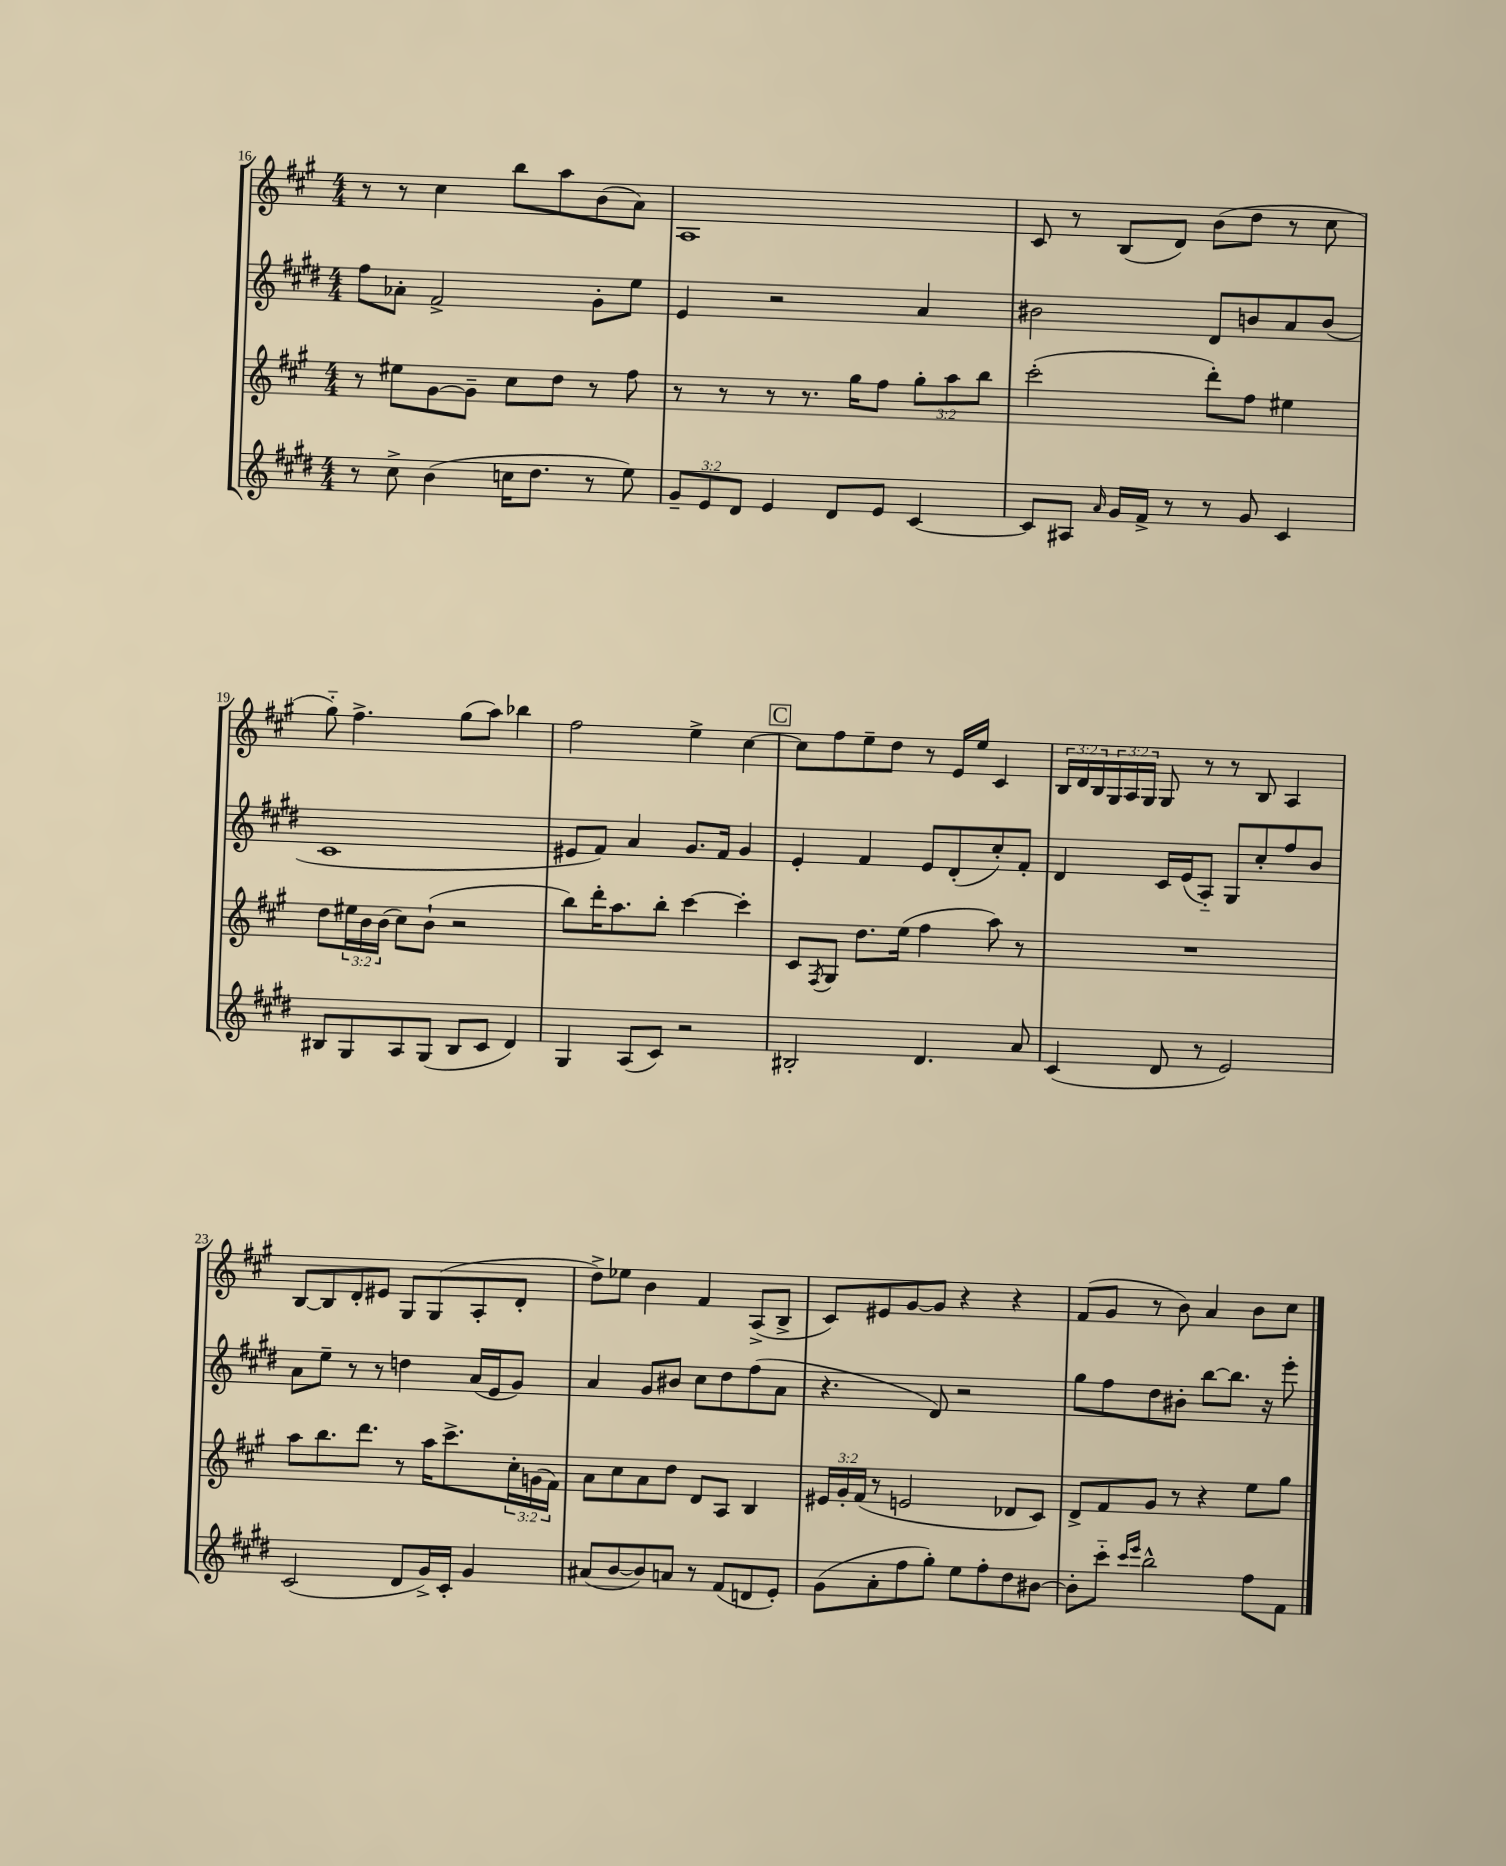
<<
\new StaffGroup <<
\new Staff = "s0" {
    \clef treble \key a \major \numericTimeSignature \time 4/4 \override Staff.TupletNumber.text = #tuplet-number::calc-fraction-text
    r8 r8 cis''4 b''8 a''8 b'8( a'8) |
    a1 |
    cis'8 r8 b8( d'8) b'8( d''8 r8 cis''8 |
    gis''8-_) fis''4.-> gis''8( a''8) bes''4 |
    fis''2 e''4-> cis''4~ |
    \mark \markup { \box "C" } cis''8 fis''8 e''8-- d''8 r8 e'16 e''16 cis'4 |
    \tuplet 3/2 { b16 d'16 b16 } \tuplet 3/2 { gis16 a16 gis16 } gis8 r8 r8 b8 a4 |
    b8~ b8 d'8-. eis'8 gis8 gis8( a8-. d'8-. |
    d''8->) ees''8 b'4 fis'4 a8->( b8-> |
    cis'8) eis'8 gis'8~ gis'8 r4 r4 |
    fis'8( gis'8 r8 b'8) a'4 b'8 cis''8 \bar "|." |
}
\new Staff = "s1" {
    \clef treble \key e \major \numericTimeSignature \time 4/4
    fis''8 aes'8-. fis'2-> gis'8-. e''8 |
    e'4 r2 a'4 |
    bis'2 dis'8 b'8 a'8 b'8( |
    cis'1 |
    eis'8 fis'8) a'4 gis'8. fis'16 gis'4 |
    \mark \markup { \box "C" } e'4-. fis'4 e'8 dis'8-.( cis''8-.) fis'8-. |
    dis'4 cis'16 e'16( a8-_) gis8 cis''8-. fis''8 b'8 |
    a'8 e''8-- r8 r8 d''4 a'16( e'16 gis'8) |
    a'4 gis'8 bis'8 cis''8 dis''8 fis''8( a'8 |
    r4. dis'8) r2 |
    gis''8 fis''8 dis''8 bis'8-. b''8~ b''8. r16 e'''8-. \bar "|." |
}
\new Staff = "s2" {
    \clef treble \key a \major \numericTimeSignature \time 4/4 \override Staff.TupletNumber.text = #tuplet-number::calc-fraction-text
    r8 eis''8 gis'8~ gis'8-- cis''8 d''8 r8 fis''8 |
    r8 r8 r8 r8. gis''16 fis''8 \tuplet 3/2 { gis''8-. a''8 b''8 } |
    cis'''2-.( d'''8-.) fis''8 eis''4 |
    d''8 \tuplet 3/2 { eis''16 b'16 b'16( } cis''8) b'8-!( r2 |
    b''8) d'''16-. a''8. b''8-. cis'''4~ cis'''4-. |
    \mark \markup { \box "C" } cis'8 \acciaccatura { fis8 } gis8 d''8. e''16( fis''4 a''8) r8 |
    R1 |
    a''8 b''8. d'''8. r8 a''16 cis'''8.-> \tuplet 3/2 { cis''16-. g'16( fis'16) } |
    a'8 cis''8 a'8 d''8 d'8 a8 b4 |
    \tuplet 3/2 { eis'16 gis'16-. fis'16( } r8 e'2 des'8 cis'8) |
    d'8-> fis'8 gis'8 r8 r4 e''8 gis''8 \bar "|." |
}
\new Staff = "s3" {
    \clef treble \key e \major \numericTimeSignature \time 4/4 \override Staff.TupletNumber.text = #tuplet-number::calc-fraction-text
    r8 cis''8-> b'4( c''16 dis''8. r8 e''8) |
    \tuplet 3/2 { gis'8-- e'8 dis'8 } e'4 dis'8 e'8 cis'4~ |
    cis'8 ais8 \grace { a'16 } gis'16 fis'16-> r8 r8 gis'8 cis'4 |
    bis8 gis8 a8 gis8( bis8 cis'8 dis'4) |
    gis4 a8( cis'8) r2 |
    \mark \markup { \box "C" } bis2-. dis'4. a'8 |
    cis'4( dis'8 r8 e'2) |
    cis'2( dis'8 gis'16->) cis'16-. gis'4 |
    ais'8( b'8~ b'8) a'8 r8 fis'8( d'8 e'8-.) |
    gis'8( a'8-. fis''8 gis''8-.) e''8 fis''8-. dis''8 bis'8~ |
    bis'8-. cis'''8-_ \grace { cis'''16 e'''16 } b''2-^ fis''8 fis'8 \bar "|." |
}
>>
>>
\layout { \context { \Score currentBarNumber = #16 } }
